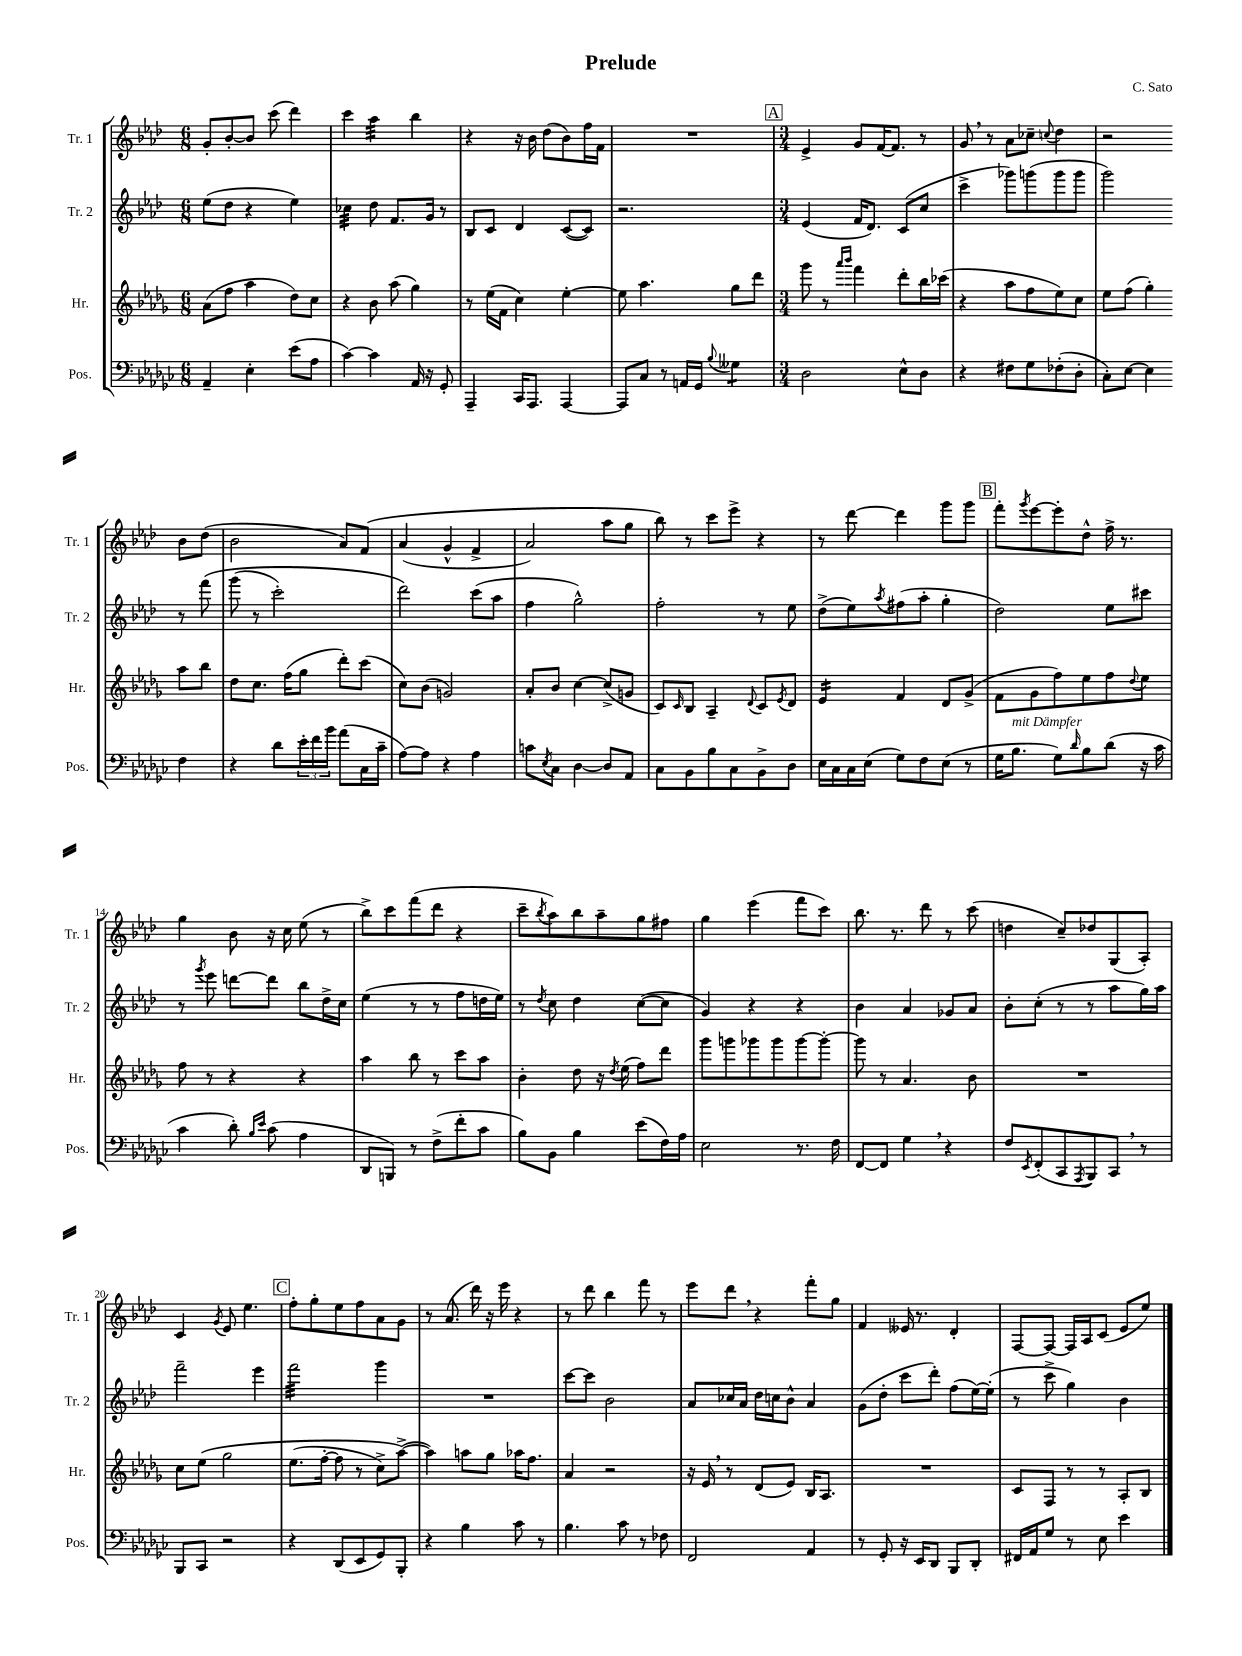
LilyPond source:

\header { title = "Prelude" composer = "C. Sato" }
<<
\new StaffGroup <<
\new Staff = "s0" \with { instrumentName = "Tr. 1" shortInstrumentName = "Tr. 1" } {
    \clef treble \key aes \major \numericTimeSignature \time 6/8
    g'8-. bes'8~-. bes'8 c'''8( des'''4) |
    c'''4 aes''4:32 bes''4 |
    r4 r16 bes'16 des''8( bes'8) f''16 f'16 |
    R2. |
    \mark \markup { \box "A" } \numericTimeSignature \time 3/4 ees'4-> g'8 f'16~ f'8. r8 |
    g'8 \breathe r8 aes'8 ces''8-- \appoggiatura { c''8 } des''4 |
    r2 bes'8 des''8( |
    bes'2 aes'8) f'8\( |
    aes'4( g'4-^ f'4-> |
    aes'2) aes''8 g''8 |
    bes''8\) r8 c'''8 ees'''8-> r4 |
    r8 des'''8~ des'''4 g'''8 g'''8 |
    \mark \markup { \box "B" } f'''8-. \acciaccatura { g'''8 } ees'''8~ ees'''8-. des''8-^ f''16-> r8. |
    g''4 bes'8 r16 c''16 ees''8( r8 |
    bes''8->) c'''8 f'''8( des'''8 r4 |
    c'''8-- \acciaccatura { bes''8 } aes''8) bes''8 aes''8-- g''8 fis''8 |
    g''4 ees'''4( f'''8 c'''8) |
    bes''8. r8. des'''8 r8 c'''8( |
    d''4 c''8--) des''8 g8( aes8-.) |
    c'4 \acciaccatura { g'8 } ees'8 ees''4. |
    \mark \markup { \box "C" } f''8-. g''8-. ees''8 f''8 aes'8 g'8 |
    r8 aes'8.( des'''16) r16 ees'''16 r4 |
    r8 des'''8 bes''4 f'''8 r8 |
    ees'''8 des'''8 \breathe r4 f'''8-. g''8 |
    f'4 eeses'16 r8. des'4-. |
    f8~ f8~ f16 aes16 c'8( ees'8 ees''8) \bar "|." |
}
\new Staff = "s1" \with { instrumentName = "Tr. 2" shortInstrumentName = "Tr. 2" } {
    \clef treble \key aes \major \numericTimeSignature \time 6/8
    ees''8( des''8 r4 ees''4) |
    ces''4:32 des''8 f'8. g'16 r8 |
    bes8 c'8 des'4 c'8~( c'8) |
    r2. |
    \mark \markup { \box "A" } \numericTimeSignature \time 3/4 ees'4( f'16 des'8.) c'8( c''8 |
    c'''4-> ges'''8) g'''8( g'''8 g'''8 |
    g'''2) r8 f'''8\( |
    g'''8( r8 c'''2-.) |
    des'''2\) c'''8( aes''8 |
    f''4 g''2-^) |
    f''2-. r8 ees''8 |
    des''8->( ees''8) \acciaccatura { aes''8 } fis''8( aes''8-. g''4-. |
    \mark \markup { \box "B" } des''2) ees''8 cis'''8 |
    r8 \acciaccatura { g'''8 } ees'''8 d'''8~ d'''8 bes''8 des''16-> c''16 |
    ees''4( r8 r8 f''8 d''16 ees''16) |
    r8 \acciaccatura { des''8 } c''8 des''4 c''8~( c''8 |
    g'4) r4 r4 |
    bes'4 aes'4 ges'8 aes'8 |
    bes'8-. c''8-.( r8 r8 aes''8 g''16) aes''16 |
    f'''2-- ees'''4 |
    \mark \markup { \box "C" } f'''2:32 g'''4 |
    R2. |
    c'''8~ c'''8 bes'2 |
    aes'8 ces''16 aes'16 des''16 c''16 bes'8-^ aes'4 |
    g'8( des''8-. c'''8 des'''8-.) f''8( ees''16~) ees''16-.( |
    r8 c'''8-> g''4) bes'4 \bar "|." |
}
\new Staff = "s2" \with { instrumentName = "Hr." shortInstrumentName = "Hr." } {
    \clef treble \key des \major \numericTimeSignature \time 6/8
    aes'8( f''8 aes''4 des''8) c''8 |
    r4 bes'8 aes''8( ges''4) |
    r8 ees''16( f'16 c''4) ees''4~-. |
    ees''8 aes''4. ges''8 des'''8 |
    \mark \markup { \box "A" } \numericTimeSignature \time 3/4 ges'''8 r8 \grace { aes'''16 bes'''16 } f'''4 des'''8-. bes''16 ces'''16( |
    r4 aes''8 f''8 ees''8) c''8 |
    ees''8 f''8( ges''4-.) aes''8 bes''8 |
    des''8 c''8. f''16( ges''8 des'''8-.) c'''8( |
    c''8) bes'8( g'2) |
    aes'8-. bes'8 c''4~ c''8->( g'8 |
    c'8) \grace { c'16 } bes8 aes4-- \appoggiatura { des'8 } c'8 \acciaccatura { ees'8 } des'8 |
    ees'4:16 f'4 des'8 ges'8->( |
    \mark \markup { \box "B" } f'8 ges'8 f''8) ees''8 f''8 \appoggiatura { des''8 } ees''8 |
    f''8 r8 r4 r4 |
    aes''4 bes''8 r8 c'''8 aes''8 |
    bes'4-. des''8 r16 \acciaccatura { des''8 } ees''16( f''8) des'''8 |
    ges'''8 g'''8 ges'''8 ges'''8 ges'''8~ ges'''8~-. |
    ges'''8 r8 aes'4. bes'8 |
    R2. |
    c''8 ees''8\( ges''2 |
    \mark \markup { \box "C" } ees''8.( f''16~-. f''8 r8 c''8->) aes''8~->(\) |
    aes''4) a''8 ges''8 aes''16 f''8. |
    aes'4 r2 |
    r16 ees'16 \breathe r8 des'8( ees'8) bes16 aes8. |
    R2. |
    c'8 f8 r8 r8 aes8-. bes8 \bar "|." |
}
\new Staff = "s3" \with { instrumentName = "Pos." shortInstrumentName = "Pos." } {
    \clef bass \key ges \major \numericTimeSignature \time 6/8
    aes,4-- ees4-. ees'8( aes8 |
    ces'4~) ces'4 aes,16 r16 ges,8-. |
    aes,,4-- ces,16 aes,,8. aes,,4~ |
    aes,,8 ces8 r8 a,16 ges,16 \appoggiatura { bes8 } geses4:8 |
    \mark \markup { \box "A" } \numericTimeSignature \time 3/4 des2 ees8-^ des8 |
    r4 fis8 ges8 fes8-.( des8-. |
    ces8-.) ees8~ ees4 f4 |
    r4 des'8 \tuplet 3/2 { ees'16-. f'16 bes'16 } aes'8( ces16 ces'16-- |
    aes8~) aes8 r4 aes4 |
    c'8 \acciaccatura { ees8 } ces8 des4~ des8 aes,8 |
    ces8 bes,8 bes8 ces8 bes,8-> des8 |
    ees16 ces16 ces16 ees16( ges8) f8 ees8( r8 |
    \mark \markup { \box "B" } ges16 bes8.^\markup { \italic "mit Dämpfer" } ges8) \grace { des'16 } bes8 des'8( r16 ces'16 |
    ces'4 des'8-.) \grace { bes16 ees'16 } ces'8( aes4 |
    des,8 b,,8) r8 f8->( f'8-. ces'8 |
    bes8) bes,8 bes4 ees'8( f16) aes16 |
    ees2 r8. f16 |
    f,8~ f,8 ges4 \breathe r4 |
    f8 \acciaccatura { ees,8 } f,8-.( ces,8 \acciaccatura { aes,,8 } bes,,8) ces,8 \breathe r8 |
    bes,,8 ces,8 r2 |
    \mark \markup { \box "C" } r4 des,8( ees,8 ges,8) bes,,8-. |
    r4 bes4 ces'8 r8 |
    bes4. ces'8 r8 fes8 |
    f,2 aes,4 |
    r8 ges,8-. r16 ees,16 des,8 bes,,8 des,8-. |
    fis,16 aes,16 ges8 r8 ees8 ees'4 \bar "|." |
}
>>
>>
